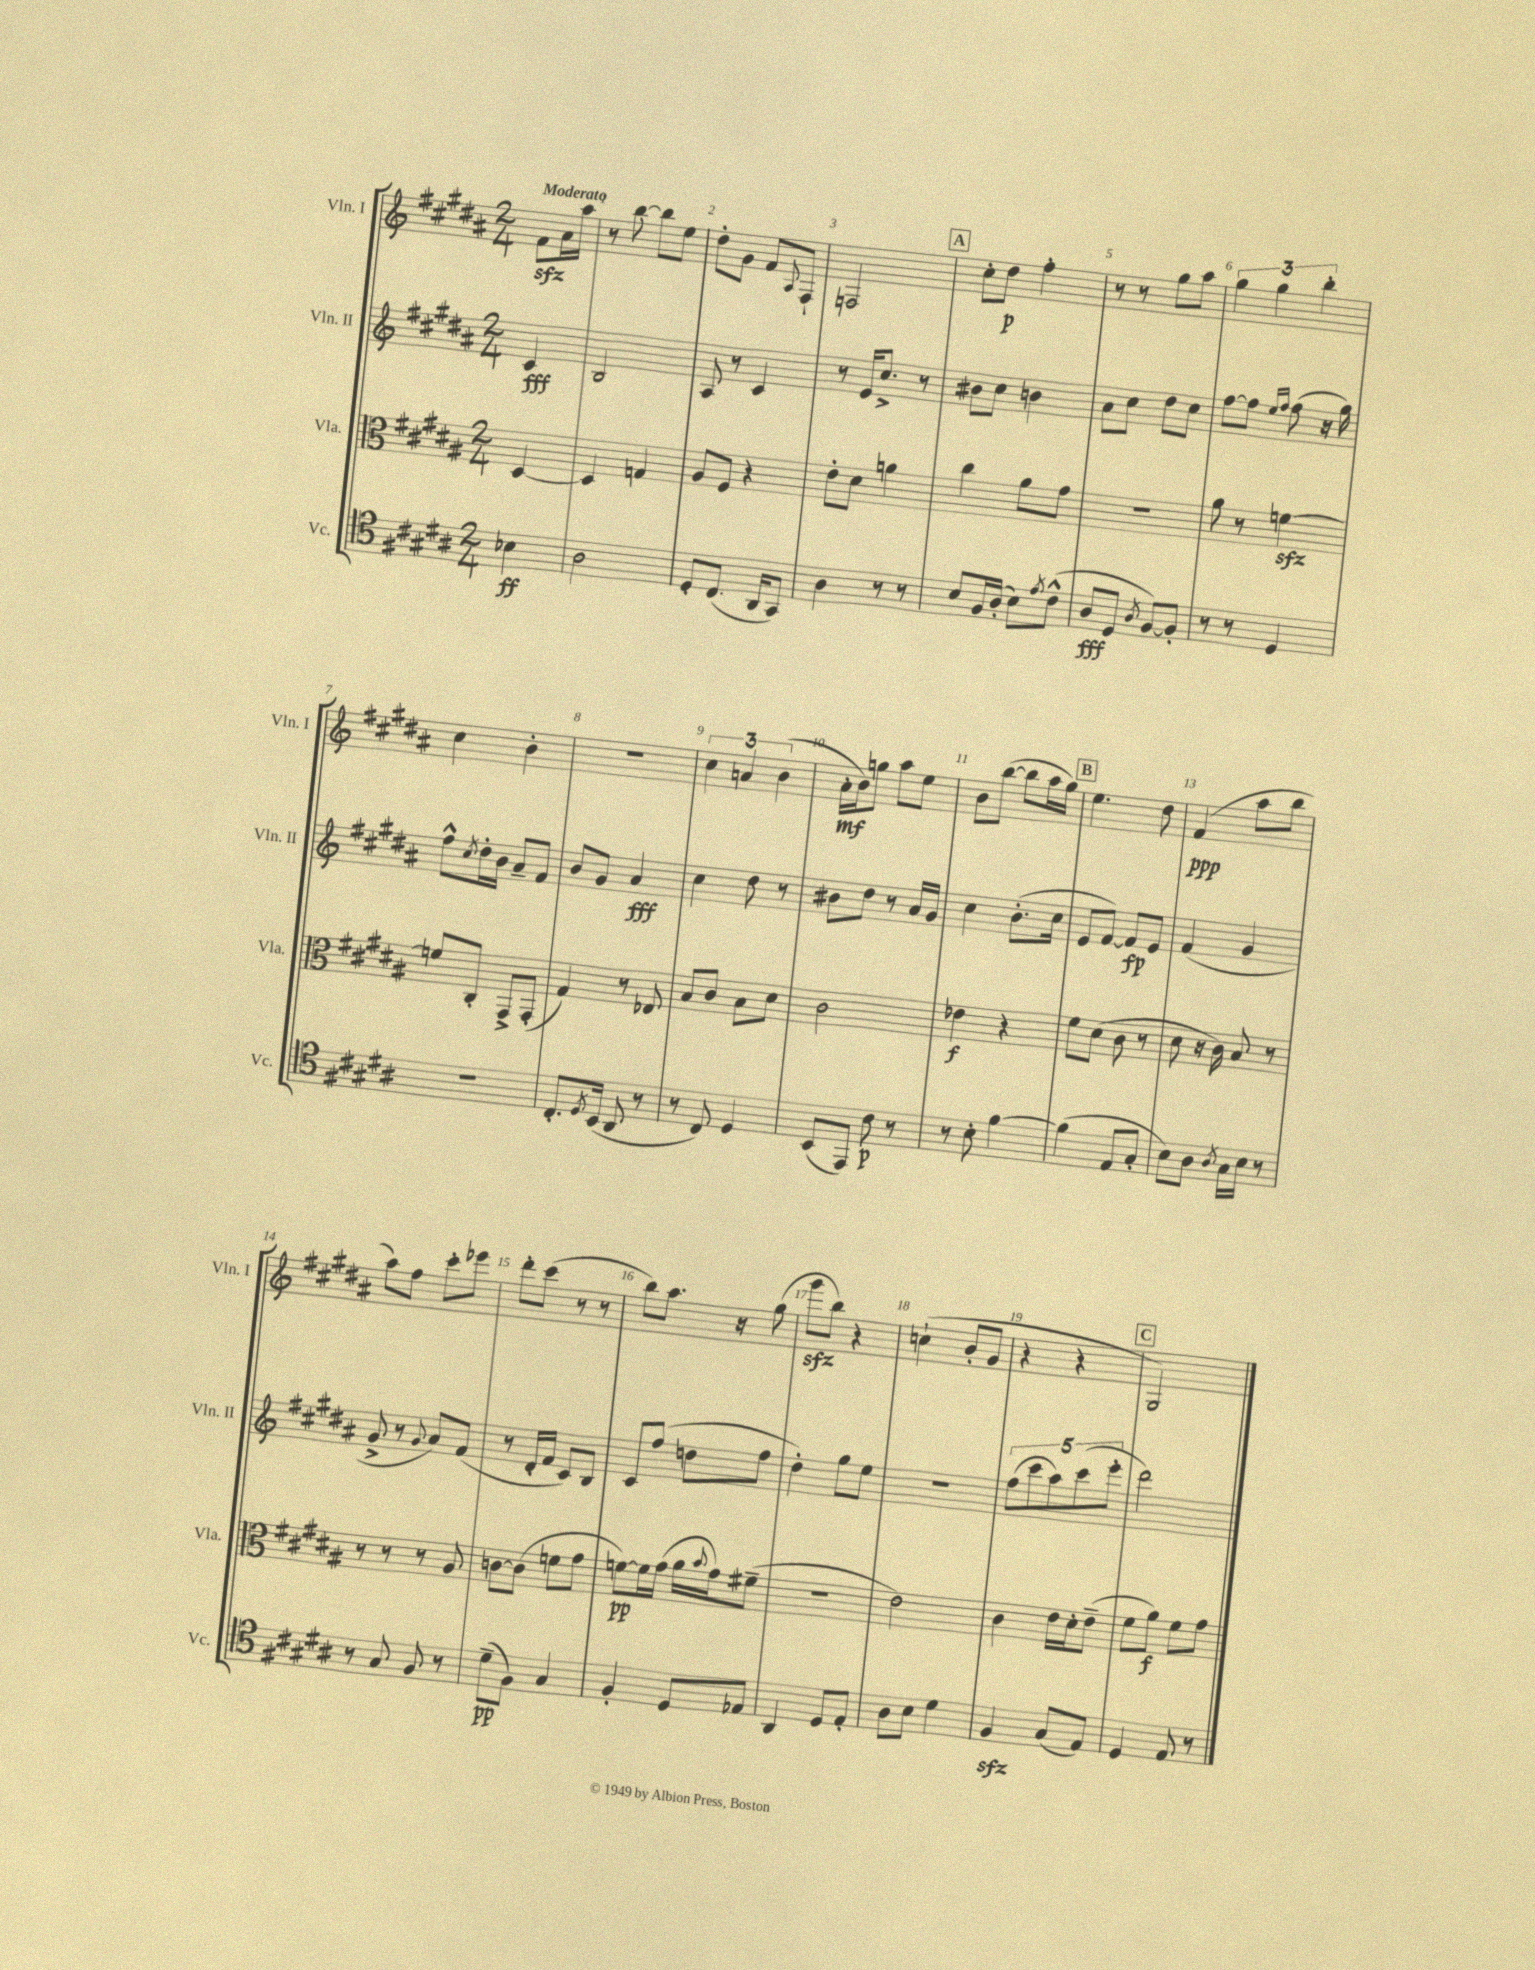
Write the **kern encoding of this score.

**kern	**kern	**kern	**kern
*staff4	*staff3	*staff2	*staff1
*clefC4	*clefC3	*clefG2	*clefG2
*k[f#c#g#d#a#]	*k[f#c#g#d#a#]	*k[f#c#g#d#a#]	*k[f#c#g#d#a#]
*M2/4	*M2/4	*M2/4	*M2/4
4B-	[4D#	4c#	8f#
.	.	.	16a#
.	.	.	16aa#
=	=	=	=
2A#	4D#]	2B	8r
.	.	.	[8bb
.	4G	.	8bb]
.	.	.	8ee
=	=	=	=
8D#'	8A#	8A#	8dd#'
(8.C#	8F#	8r	8g#
.	4r	4c#	8f#
16AA#	.	.	.
.	.	.	8qqA#
8GG#)	.	.	8F#`
=	=	=	=
4A#	8e'	8r	2F
.	8d#	16e	.
.	.	8.cc#^	.
8r	4a	.	.
8r	.	8r	.
=	=	=	=
8B	4cc#	8b#	8cc#'
16F#	.	8cc#	8dd#
(16A#'	.	.	.
8B)	8a#	4b	4ff#'
8qe	.	.	.
(8c#^^	8g#	.	.
=	=	=	=
8A#	2r	8a#	8r
8D#	.	8cc#	8r
8qA#	.	.	.
[8F#)	.	8dd#	8gg#
8F#']	.	8cc#	8aa#
=	=	=	=
8r	8a#	[8ff#	6gg#
8r	8r	8ff#]	.
.	.	.	6gg#
.	.	16qqee	.
.	.	16qqff#	.
4D#	[4f	(8ff#	.
.	.	.	6bb'
.	.	16r	.
.	.	16gg#)	.
=	=	=	=
2r	8f]	8ff#^^	4cc#
.	.	8qcc#	.
.	8C#'	16dd#'	.
.	.	16b	.
.	8GG#^	8a#~	4b'
.	(8GG#'	8f#	.
=	=	=	=
8.C#'	4G#)	8b	2r
.	.	8g#	.
8qD#	.	.	.
(16BB	.	.	.
8AA#	8r	4a#	.
8r	8E-	.	.
=	=	=	=
8r	8B	4cc#	6cc#
8C#)	8c#	.	.
.	.	.	6a
4D#	8B	8dd#	.
.	.	.	(6b
.	8d#	8r	.
=	=	=	=
(8BB	2c#	8b#	16a#'
.	.	.	16b)
8EE)	.	8dd#	8gg
8c#	.	8r	8aa#
8r	.	16a#	8ee
.	.	16g#	.
=	=	=	=
8r	4e-	4cc#	8b
8B'	.	.	([8bb
[4f#	4r	(8.b'	8bb]
.	.	.	16aa#
.	.	16cc#	16gg#)
=	=	=	=
(4f#]	8f#	8e	4.ee
.	(8d#	[8f#)	.
8E	8c#	8f#]	.
8G#'	8r	8e	8dd#
=	=	=	=
8B)	8d#	(4f#	(4f#
8A#	16r	.	.
.	16c#)	.	.
8qA#	.	.	.
16G#	8B	4g#	8aa#
16B	.	.	.
8r	8r	.	8bb
=	=	=	=
8r	8r	8g#^	8aa#)
8G#	8r	8r	8ff#
.	.	8qqg#	.
8F#	8r	8a#)	8ccc#'
8r	8A#	(8f#	8eee-
=	=	=	=
(8d#~	[8c	8r	8ddd#'
8F#)	(8c]	16d#'	(8ccc#
.	.	16f#	.
4G#	8f	8c#)	8r
.	8g#	8B	8r
=	=	=	=
4F#'	[8f)	8c#	8bb)
.	16f]	(8ff#	8.aa#
.	(16g#	.	.
8D#	16a#	8dd	.
.	8qqb	.	.
.	16g#)	.	16r
8E-	(8f#~	8ff#	(8gg#
=	=	=	=
4AA#	2r	4dd#')	8ggg#
.	.	.	8bb)
8D#	.	8gg#	4r
8E'	.	8ee	.
=	=	=	=
8A#	2e)	2r	(4cc`
8B	.	.	.
4d#	.	.	8b'
.	.	.	8g#
=	=	=	=
4F#	4c#	(10ff#	4r
.	.	10ccc#	.
.	.	10aa#)	.
(8G#	16e	.	4r
.	.	(10ccc#	.
.	16d#'	.	.
8E)	(8e~	.	.
.	.	10eee'	.
=	=	=	=
4D#	8f#	2ddd#)	2G#)
.	8a#)	.	.
8E	8f#	.	.
8r	8g#	.	.
==	==	==	==
*-	*-	*-	*-
